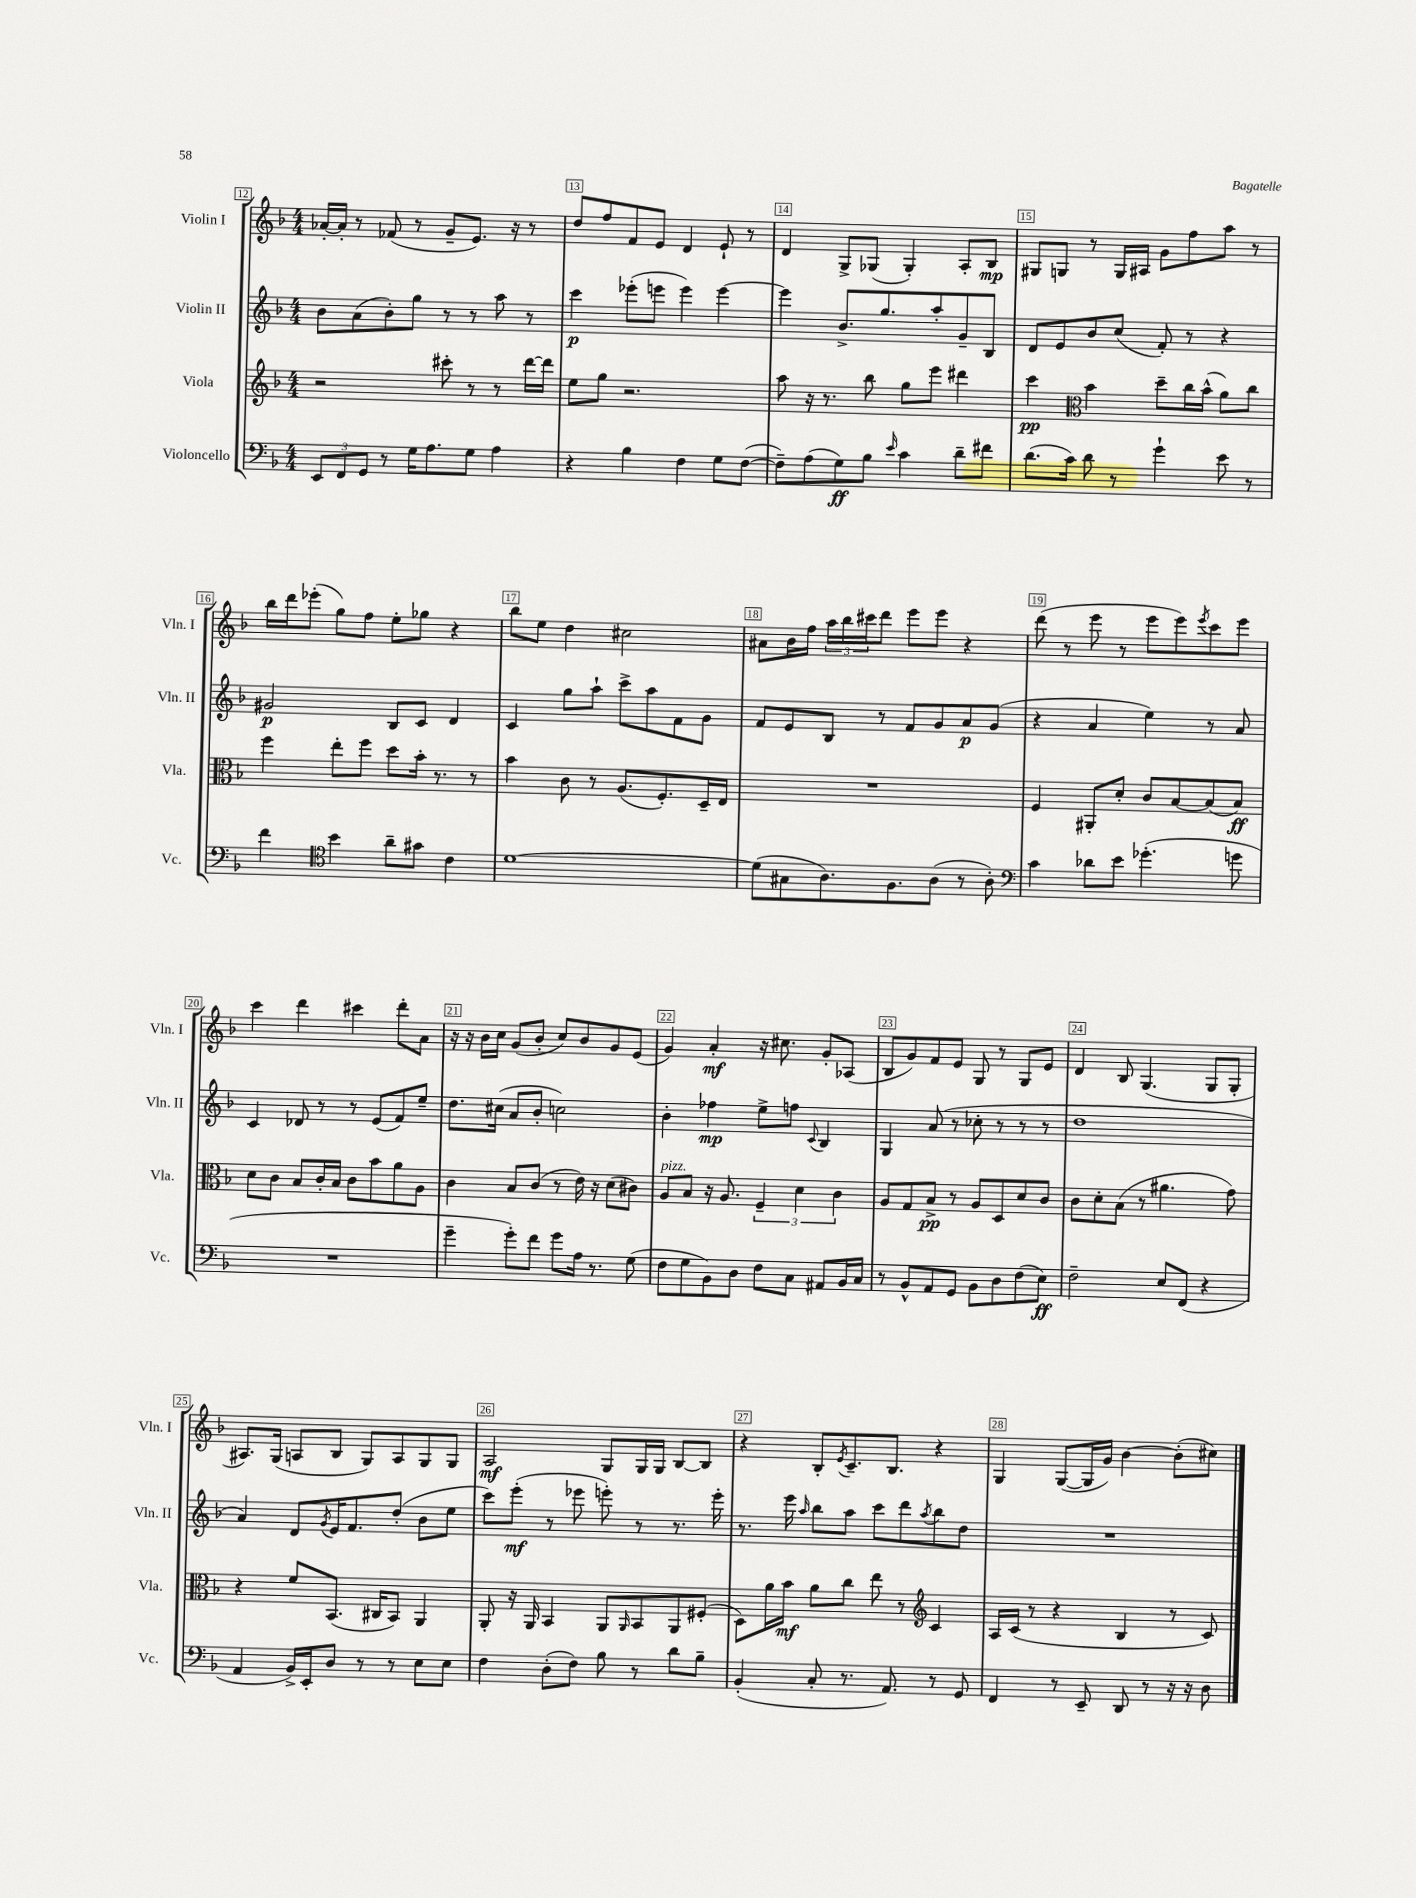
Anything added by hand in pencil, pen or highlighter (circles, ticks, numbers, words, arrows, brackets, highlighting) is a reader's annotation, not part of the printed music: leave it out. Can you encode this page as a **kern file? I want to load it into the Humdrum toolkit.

**kern	**kern	**kern	**kern
*staff4	*staff3	*staff2	*staff1
*clefF4	*clefG2	*clefG2	*clefG2
*k[b-]	*k[b-]	*k[b-]	*k[b-]
*M4/4	*M4/4	*M4/4	*M4/4
12EE	2r	8b-	[16a-'
.	.	.	16a-']
12FF	.	.	.
.	.	(8a	8r
12GG	.	.	.
8r	.	8b-')	(8f-
16G	.	8gg	8r
8.A	.	.	.
.	8ccc#'	8r	8g~
8G	8r	8r	8.e)
4A	8r	8aa	.
.	.	.	16r
.	[16ddd	8r	8r
.	16ddd]	.	.
=	=	=	=
4r	8ee	4ccc	8dd
.	8gg	.	8ff
4B-	2.r	(8eee-'	8f
.	.	8eee	8e
4F	.	4eee)	4d
8G	.	[4eee	8e`
([8F	.	.	8r
=	=	=	=
8F~])	8aa	4eee]	4d
(8A	16r	.	.
.	8.r	.	.
8G)	.	8.b-^	8G^
8B-	8bb-	.	(8G-
.	.	8.gg	.
16qqe	.	.	.
4c	8gg	.	4G-')
.	8eee	8aa'	.
8d~	4ddd#	8g~	8A'
8f#	.	8B-	8B-
=	=	=	=
(8.d	4ccc	8d	8G#
.	.	8e	8G
16c)	.	.	.
*	*clefC3	*	*
8d	4b-	8b-	8r
8r	.	(8cc	16G
.	.	.	16A#
4g`	8dd~	8f')	8g
.	16cc	8r	8ff
.	(16b-^^	.	.
8e	8a)	4r	8aa
8r	8cc	.	8r
=	=	=	=
4f	4ff	2g#	16bb-
.	.	.	16ddd
.	.	.	(8eee-'
*clefC4	*	*	*
4b-	8ee'	.	8gg)
.	8ff	.	8ff
8a~	8dd	8B-	8ee'
8g#	16b-'	8c	8gg-
.	8.r	.	.
4c	.	4d	4r
.	8r	.	.
=	=	=	=
[1d	4b-	4c	8bb-
.	.	.	8ee
.	8c	8gg	4dd
.	8r	8aa`	.
.	(8.A	8ccc^	2cc#
.	.	8aa	.
.	8.F')	.	.
.	.	8f	.
.	16D~	8g	.
.	16E	.	.
=	=	=	=
(8d]	1r	8f	8a#
8G#	.	8e	16b-
.	.	.	16ff
8.A)	.	8B-	24aa
.	.	.	24bb-
.	.	.	24ccc#
.	.	8r	8ddd
8.F	.	.	.
.	.	8f	8eee
(8A	.	8g	8eee
8r	.	8a	4r
8A')	.	(8g	.
=	=	=	=
*clefF4	*	*	*
4c	4F	4r	(8ddd
.	.	.	8r
8d-	8AA#'	4a	8eee
8e	8d'	.	8r
(4.g-'	8c	4ee)	8eee
.	[8B-	.	8eee)
.	.	.	8qeee
.	(8B-]	8r	8ccc
8g	8B-)	8a	8eee
=	=	=	=
1r	8d	4c	4ccc
.	8c	.	.
.	8B-	8d-	4ddd
.	16c'	8r	.
.	16B-	.	.
.	8c	8r	4ccc#
.	8b-	(8e	.
.	8a	8f)	8ddd'
.	8A	8ee~	8a
=	=	=	=
4g~	4c	8.dd	16r
.	.	.	16r
.	.	.	16b-
.	.	(16cc#	16cc
8g')	8B-	8a	(8g
8f	(8c	8b-'	8b-'
8g	8r	2cc)	8cc)
16A	16e)	.	8b-
8.r	16r	.	.
.	(8d	.	8g
(8G	8c#)	.	(8e
=	=	=	=
8F	8A	4b-'	4g)
8G	8B-	.	.
8BB-)	16r	4ff-	4a'
.	8.A	.	.
8D	.	.	.
8F	6F~	8ee^	16r
.	.	.	8.cc#
8C	.	8ff	.
.	6d	.	.
.	.	8qqc	.
8AA#	.	4B-	8g'
.	6c	.	.
16BB-	.	.	(8A-
16C	.	.	.
=	=	=	=
8r	8A	4G	8B-
8BB-^^	8G	.	8g)
8AA	8B-^	(8a	8f
8GG	8r	8r	8e
8BB-	8A	8cc-'	8G
8D	8D	8r	8r
(8F	8d	8r	8G
8E)	8c	8r	8e
=	=	=	=
2F~	8c	1dd	4d
.	8d'	.	.
.	(8B-	.	8B-
.	8r	.	(4.G
8E	4.a#	.	.
(8FF	.	.	.
4r	.	.	8G
.	8g)	.	8G'
=	=	=	=
4AA	4r	4a)	8.A#)
.	.	.	(16G
16BB-^)	8f	8d	8A
16EE'	.	.	.
.	.	8qg	.
8D	(8.BB-	16e	8B-
.	.	8.f	.
8r	.	.	8G)
.	16C#	.	.
8r	8BB-)	(8dd'	8A
8E	4AA	8b-	8G
8E	.	8ee	8G
=	=	=	=
4F	8AA'	8ccc)	2A
.	16r	(8eee'	.
.	16AA	.	.
(8D'	4BB-	8r	.
8F)	.	8eee-	.
8B-	8AA	8eee')	8G
.	16qqAA	.	.
8r	8BB-	8r	16G
.	.	.	16G
8d	8AA	8.r	[8B-
8B-~	(8F#'	.	8B-]
.	.	16eee'	.
=	=	=	=
(4BB-'	8D)	8.r	4r
.	16a	.	.
.	16b-	16eee	.
.	.	16qqaa	.
8C'	8a	8bb-	8B-'
.	.	.	8qe
8.r	8cc	8aa	8.c~
.	8ee	8ccc	.
8.AA)	.	.	8.B-
.	8r	8ddd	.
*	*clefG2	*	*
.	.	8qaa	.
8r	4c	8bb-	4r
8GG	.	8dd	.
=	=	=	=
4FF	16A	1r	4G
.	(16c	.	.
.	8r	.	.
8r	4r	.	([8G
8EE~	.	.	16G]
.	.	.	16g)
8DD	4B-	.	[4b-
8r	.	.	.
16r	8r	.	(8b-']
16r	.	.	.
8D	8c)	.	8cc#)
==	==	==	==
*-	*-	*-	*-
